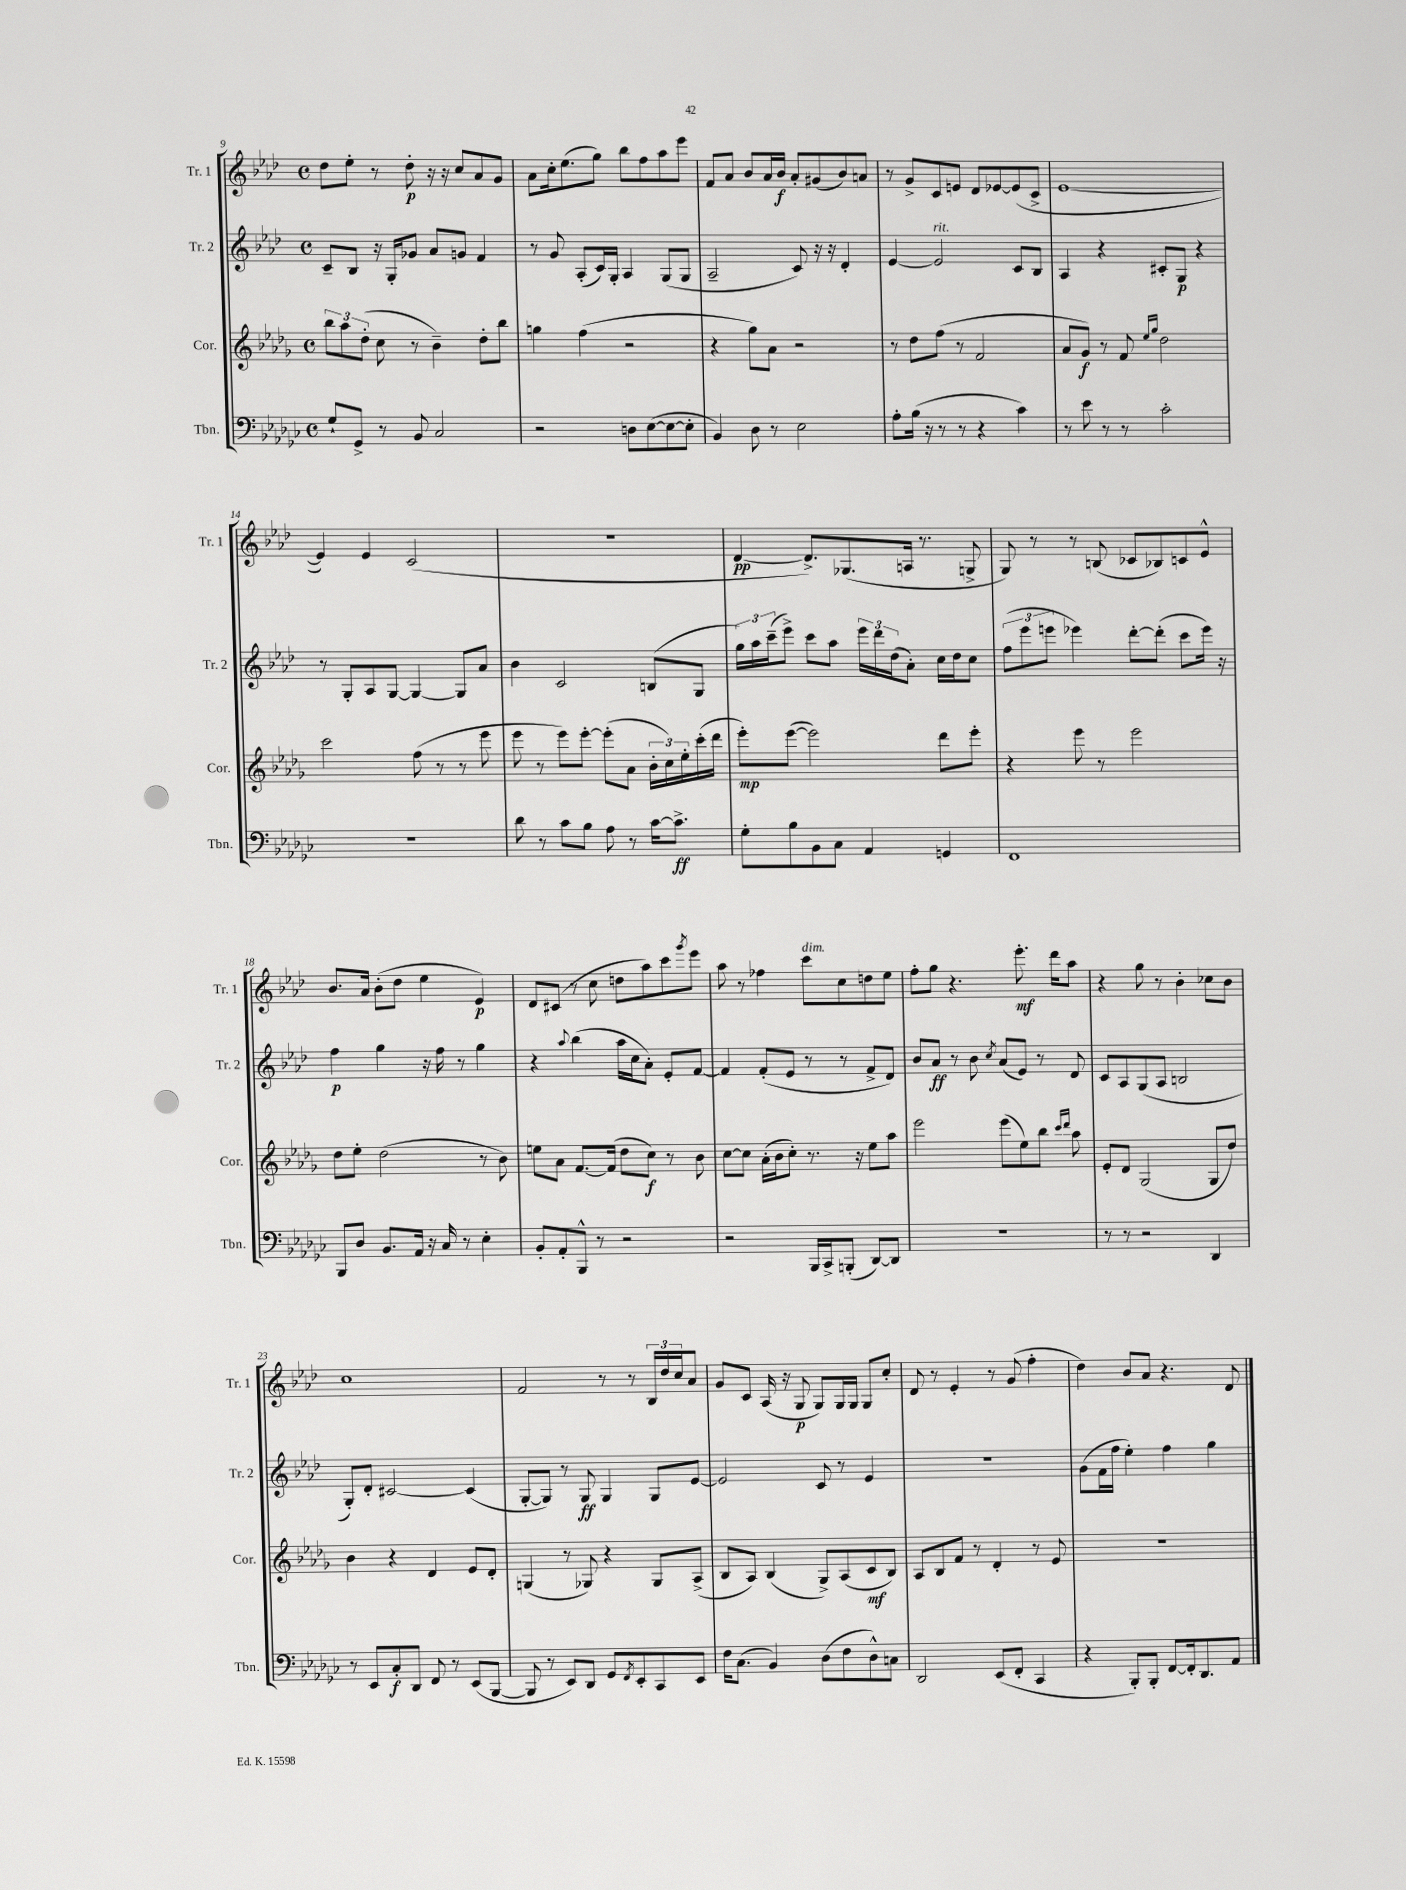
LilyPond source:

<<
\new StaffGroup <<
\new Staff = "s0" \with { instrumentName = "Tr. 1" shortInstrumentName = "Tr. 1" } {
    \clef treble \key aes \major \defaultTimeSignature \time 4/4
    des''8 ees''8-. r8 des''8-.\p r16 r16 c''8 aes'8 g'8 |
    aes'8 c''16-. ees''8.( g''8) bes''8 f''8 aes''8 ees'''8 |
    f'8 aes'8 bes'8 aes'16 bes'16\f aes'8-. gis'8( bes'8) a'8 |
    r8 g'8-> c'8 e'8 des'8 ees'8~ ees'8( c'8-> |
    ees'1~ |
    ees'4) ees'4 c'2( |
    R1 |
    des'4~\pp des'8.->) ges8.( a16 r8. g8-> |
    g8) r8 r8 b8( ces'8 bes8) c'8 ees'8-^ |
    bes'8. aes'16 bes'8-.( des''8 ees''4 ees'4\p) |
    des'8 cis'8( r8 c''8 d''8 aes''8) c'''8 \acciaccatura { g'''8 } ees'''8 |
    aes''8 r8 fes''4 c'''8^\markup { \italic "dim." } c''8 d''8 ees''8 |
    f''8-. g''8 r4. ees'''8.-.\mf des'''16 aes''8 |
    r4 g''8 r8 bes'4-. ces''8 bes'8 |
    c''1 |
    f'2 r8 r8 \tuplet 3/2 { bes16 des''16 c''16 } aes'8 |
    g'8 c'8 aes16( r16 g8\p g8) g16 g16 g8 c''8-. |
    des'8 r8 ees'4-. r8 g'8( f''4-. |
    des''4) bes'8 aes'8 r4. des'8 \bar "|." |
}
\new Staff = "s1" \with { instrumentName = "Tr. 2" shortInstrumentName = "Tr. 2" } {
    \clef treble \key aes \major \defaultTimeSignature \time 4/4
    c'8-- bes8 r16 g16-. ges'8 aes'8 g'8 f'4 |
    r8 g'8 aes8-.( c'16) g16-. aes4 g8( g8 |
    aes2-- c'8) r16 r16 des'4-. |
    ees'4~ ees'2^\markup { \italic "rit." } c'8 bes8 |
    aes4 r4 cis'8-. g8\p r4 |
    r8 g8-. aes8 g8~ g4~ g8 aes'8 |
    bes'4 c'2 b8( g8 |
    \tuplet 3/2 { g''16) aes''16 c'''16--( } ees'''8->) c'''8 aes''8 \tuplet 3/2 { ees'''16 des'''16 des''16( } aes'8-.) c''16 des''16 c''8 |
    \tuplet 3/2 { f''8( ees'''8 e'''8 } ees'''4) des'''8~-. des'''8-.( c'''8 ees'''16) r16 |
    f''4\p g''4 r16 f''16 r8 g''4 |
    r4 \appoggiatura { aes''8 } bes''4( aes''16 c''16 aes'8-.) ees'8-. f'8~ |
    f'4 f'8-.( ees'8 r8 r8 f'8-> des'8) |
    bes'8 aes'8\ff r8 bes'8 \acciaccatura { c''8 } aes'8( ees'8) r8 des'8 |
    c'8 aes8 g8( aes8 b2 |
    g8-.) des'8-. cis'2~ cis'4( |
    g8~-. g8) r8 g8\ff g4 g8 ees'8~ |
    ees'2 c'8 r8 ees'4 |
    r1 |
    g'8( f'16 f''16 ees''4-.) f''4 g''4 \bar "|." |
}
\new Staff = "s2" \with { instrumentName = "Cor." shortInstrumentName = "Cor." } {
    \clef treble \key des \major \defaultTimeSignature \time 4/4
    \tuplet 3/2 { bes''8 aes''8 des''8-.( } c''8 r8 bes'4--) des''8-. bes''8 |
    g''4 f''4( r2 |
    r4 ges''8) aes'8 r2 |
    r8 des''8 f''8( r8 f'2 |
    aes'8 ges'8\f) r8 f'8 \grace { ees''16 ges''16 } des''2 |
    c'''2 f''8( r8 r8 ees'''8 |
    ees'''8 r8 ees'''8) ees'''8~-. ees'''8-.( aes'8 \tuplet 3/2 { bes'16-. c''16) ees''16-. } c'''16-.( des'''16 |
    ees'''8-.\mp) ees'''8~( ees'''2) des'''8 ees'''8-. |
    r4 ees'''8 r8 ees'''2 |
    des''8 ees''8-. des''2( r8 bes'8) |
    e''8 aes'8 f'8.~ f'16( des''8 c''8\f) r8 bes'8 |
    c''8~ c''8 aes'16-.( bes'16 c''8-.) r8. r16 ees''8 aes''8 |
    ees'''2 ees'''8( ees''8) bes''8 \grace { c'''16 des'''16 } aes''8 |
    ees'8-. des'8 ges2( ges8 des''8) |
    bes'4 r4 des'4 ees'8 des'8-. |
    g4( r8 ges8) r4 ges8 aes8->( |
    bes8 aes8) bes4( ges8->) aes8( c'8\mf bes8) |
    aes8 bes8 f'8 r8 des'4-. r8 ees'8 |
    R1 \bar "|." |
}
\new Staff = "s3" \with { instrumentName = "Tbn." shortInstrumentName = "Tbn." } {
    \clef bass \key ges \major \defaultTimeSignature \time 4/4
    ges8-! ges,8-> r8 bes,8 ces2 |
    r2 d8 ees8~( ees8~ ees8-. |
    bes,4) des8 r8 ees2 |
    aes8-. bes16( r16 r8 r8 r4 ces'4) |
    r8 ees'8 r8 r8 ces'2-. |
    R1 |
    des'8 r8 ces'8 bes8 aes8 r8 ces'16~ ces'8.->\ff |
    ges8-. bes8 bes,8 ces8 aes,4 g,4 |
    f,1 |
    bes,,8 des8 bes,8. aes,16 r16 ces16 r8 ees4-. |
    bes,8-. aes,8-. bes,,8-^ r8 r2 |
    r2 bes,,16 ces,16-> b,,8-.( des,8~) des,8 |
    r1 |
    r8 r8 r2 des,4 |
    r8 ees,8 ces8-.\f des,8 f,8 r8 ees,8( bes,,8~ |
    bes,,8 r8 ees,8) des,8 ges,8 \acciaccatura { f,8 } ees,8-. ces,8 ees,8 |
    f16 ces8.( bes,4) des8( f8 des8-^) c8 |
    des,2 ees,8( f,8-. ces,4 |
    r4 bes,,8-.) bes,,8-. f,8~ f,16-. des,8. aes,8 \bar "|." |
}
>>
>>
\layout { \context { \Score currentBarNumber = #9 } }
